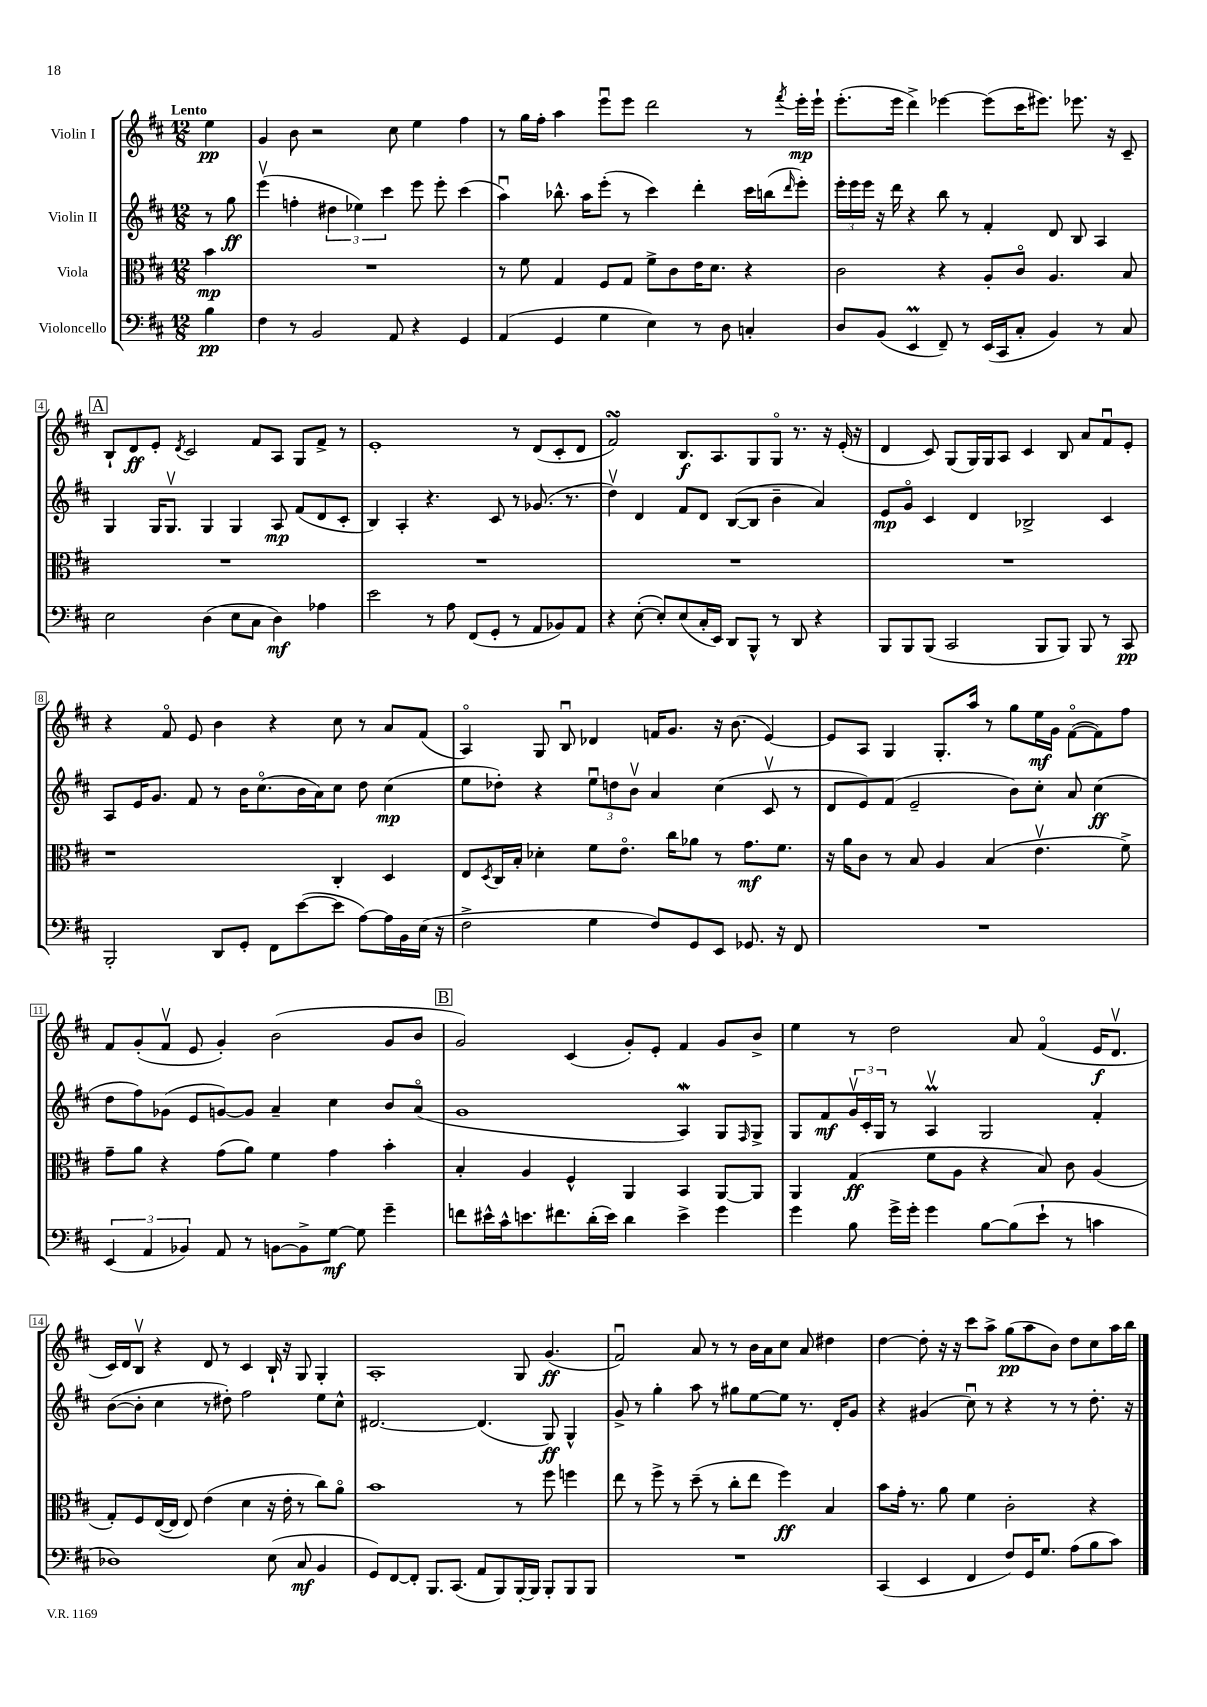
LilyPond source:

<<
\new StaffGroup <<
\new Staff = "s0" \with { instrumentName = "Violin I" } {
    \clef treble \key d \major \numericTimeSignature \time 12/8 \partial 4 \tempo "Lento"
    e''4\pp |
    g'4 b'8 r2 cis''8 e''4 fis''4 |
    r8 g''16 fis''16-. a''4 e'''8\downbow e'''8 d'''2 r8 \acciaccatura { fis'''8 } e'''16-.\mp e'''16-! |
    e'''8.-.( e'''16 d'''4->) ees'''4~ ees'''8( cis'''16 eis'''8.) ees'''8. r16 cis'8-- |
    \mark \markup { \box "A" } b8-! d'8\ff e'8-. \acciaccatura { d'8 } cis'2 fis'8 a8 g8 fis'8-> r8 |
    e'1-. r8 d'8( cis'8-. d'8 |
    fis'2\turn) b8.\f a8. g8 g8\flageolet r8. r16 e'16-.( r16 |
    d'4 cis'8) g8( g16) g16 a8 cis'4 b8 a'8 fis'8\downbow e'8-. |
    r4 fis'8\flageolet e'8 b'4 r4 cis''8 r8 a'8 fis'8( |
    a4\flageolet) g8 b8\downbow des'4 f'16 g'8. r16 b'8.( e'4~) |
    e'8 a8 g4 g8.-. a''16 r8 g''8 e''16\mf g'16 fis'8~\flageolet( fis'8) fis''8 |
    fis'8 g'8-.( fis'8\upbow e'8 g'4-.) b'2( g'8 b'8 |
    \mark \markup { \box "B" } g'2) cis'4( g'8-.) e'8-. fis'4 g'8 b'8-> |
    e''4 r8 d''2 a'8 fis'4\flageolet( e'16\f d'8.\upbow |
    cis'16) d'16 b8\upbow r4 d'8 r8 cis'4 b16-! r16 g8 g4-. |
    a1-. g8 g'4.\ff( |
    fis'2\downbow) a'8 r8 r8 b'16 a'16 cis''8 a'8 dis''4 |
    d''4~ d''8-. r16 r16 cis'''8 a''8-> g''8\pp( a''8 b'8) d''8 cis''8 a''16 b''16 \bar "|." |
}
\new Staff = "s1" \with { instrumentName = "Violin II" } {
    \clef treble \key d \major \numericTimeSignature \time 12/8 \partial 4
    r8 g''8\ff |
    e'''4\upbow( f''4-. \tuplet 3/2 { dis''4 ees''4) cis'''4 } e'''8 e'''8-. cis'''4( |
    a''4\downbow) bes''8.-^ a''16 e'''8-.( r8 cis'''4) d'''4-. cis'''16 b''16( \grace { d'''16 } e'''8-.) |
    \tuplet 3/2 { e'''16-. e'''16 e'''16 } r16 d'''16 r4 b''8 r8 fis'4-. d'8 b8 a4 |
    \mark \markup { \box "A" } g4 g16 g8.\upbow g4 g4 a8\mp fis'8( d'8 cis'8-. |
    b4) a4-. r4. cis'8 r8 ges'8.( r8. |
    d''4\upbow) d'4 fis'8 d'8 b8~( b8 b'4-- a'4) |
    e'8\mp g'8\flageolet cis'4 d'4 bes2-> cis'4 |
    a8 e'16 g'8. fis'8 r8 b'16 cis''8.\flageolet( b'16 a'16) cis''8 d''8 cis''4\mp( |
    e''8 des''8-.) r4 \tuplet 3/2 { e''8\downbow d''8 b'8\upbow } a'4 cis''4( cis'8\upbow r8 |
    d'8 e'8) fis'8( e'2-- b'8) cis''8-. a'8 cis''4\ff( |
    d''8 fis''8) ges'8( e'8 g'8~) g'8 a'4-- cis''4 b'8 a'8\flageolet( |
    \mark \markup { \box "B" } g'1 a4\mordent) g8 \grace { fis16 } g8-> |
    g8 fis'8\mf \tuplet 3/2 { g'16\upbow cis'16-. g16 } r8 a4\upbow\prall g2 fis'4-. |
    b'8~( b'8-. cis''4 r8 dis''8-.) fis''2 e''8 cis''8-^ |
    dis'2.~ dis'4.( g8\ff) g4-^ |
    g'8-> r8 g''4-. a''8 r8 gis''8 e''8~ e''8 r8. d'16-. g'8 |
    r4 gis'4( cis''8\downbow) r8 r4 r8 r8 d''8.-. r16 \bar "|." |
}
\new Staff = "s2" \with { instrumentName = "Viola" } {
    \clef alto \key d \major \numericTimeSignature \time 12/8 \partial 4
    b'4\mp |
    R1. |
    r8 fis'8 g4 fis8 g8 fis'8-> cis'8 e'16 d'8. r4 |
    cis'2 r4 a8-. cis'8\flageolet a4. b8 |
    \mark \markup { \box "A" } R1. |
    R1. |
    R1. |
    R1. |
    r1 cis4-. d4 |
    e8 \acciaccatura { d8 } cis16 b16-. des'4-. fis'8 e'8.\flageolet cis''16 aes'8 r8 g'8.\mf fis'8. |
    r16 a'16 cis'8 r8 b8 a4 b4( e'4.\upbow fis'8->) |
    g'8-- a'8 r4 g'8( a'8) fis'4 g'4 b'4-. |
    \mark \markup { \box "B" } b4-. a4 fis4-^ a,4 b,4 a,8~ a,8 |
    a,4 g4\ff( fis'8 a8 r4 b8) cis'8 a4( |
    g8-.) fis8 e16~( e16 e8) e'4( d'4 r16 e'16-. r8 cis''8) a'8\flageolet |
    b'1 r8 fis''8 f''4 |
    e''8 r8 fis''8-> r8 d''8--( r8 cis''8-. e''8 fis''4\ff) b4 |
    b'8 g'16-. r8. a'8 fis'4 cis'2-. r4 \bar "|." |
}
\new Staff = "s3" \with { instrumentName = "Violoncello" } {
    \clef bass \key d \major \numericTimeSignature \time 12/8 \partial 4
    b4\pp |
    fis4 r8 b,2 a,8 r4 g,4 |
    a,4( g,4 g4 e4) r8 d8 c4-. |
    d8 b,8( e,4\prall fis,8--) r8 e,16( cis,16 cis8-. b,4) r8 cis8 |
    \mark \markup { \box "A" } e2 d4( e8 cis8 d4\mf) aes4 |
    e'2 r8 a8 fis,8( g,8-. r8 a,8 bes,8) a,8 |
    r4 e8~-.( e8-.) e8( cis16-. e,16) d,8 b,,8-^ r8 d,8 r4 |
    b,,8 b,,8 b,,8( cis,2 b,,8 b,,8) b,,8 r8 cis,8\pp |
    b,,2-. d,8 g,8-. fis,8 e'8~( e'8 a8~) a16 b,16 e16( r16 |
    fis2-> g4 fis8) g,8 e,8 ges,8. r16 fis,8 |
    R1. |
    \tuplet 3/2 { e,4( a,4 bes,4) } a,8 r8 b,8~ b,8-> g8~\mf g8 g'4-- |
    \mark \markup { \box "B" } f'8 eis'16-^ cis'16-^ e'8. fis'8. d'16-.( e'16) d'4 e'4-> g'4 |
    g'4 b8 g'16-> g'16-. g'4 b8~ b8( e'8-! r8 c'4 |
    des1) e8( cis8\mf b,4 |
    g,8) fis,8~ fis,8-. b,,8. cis,8.( a,8 b,,8) b,,16~-. b,,16 b,,8-. b,,8 b,,8 |
    R1. |
    cis,4( e,4 fis,4 fis8) g,16 g8. a8( b8 cis'8) \bar "|." |
}
>>
>>
\layout { \context { \Score \override BarNumber.stencil = #(make-stencil-boxer 0.1 0.3 ly:text-interface::print) } }
